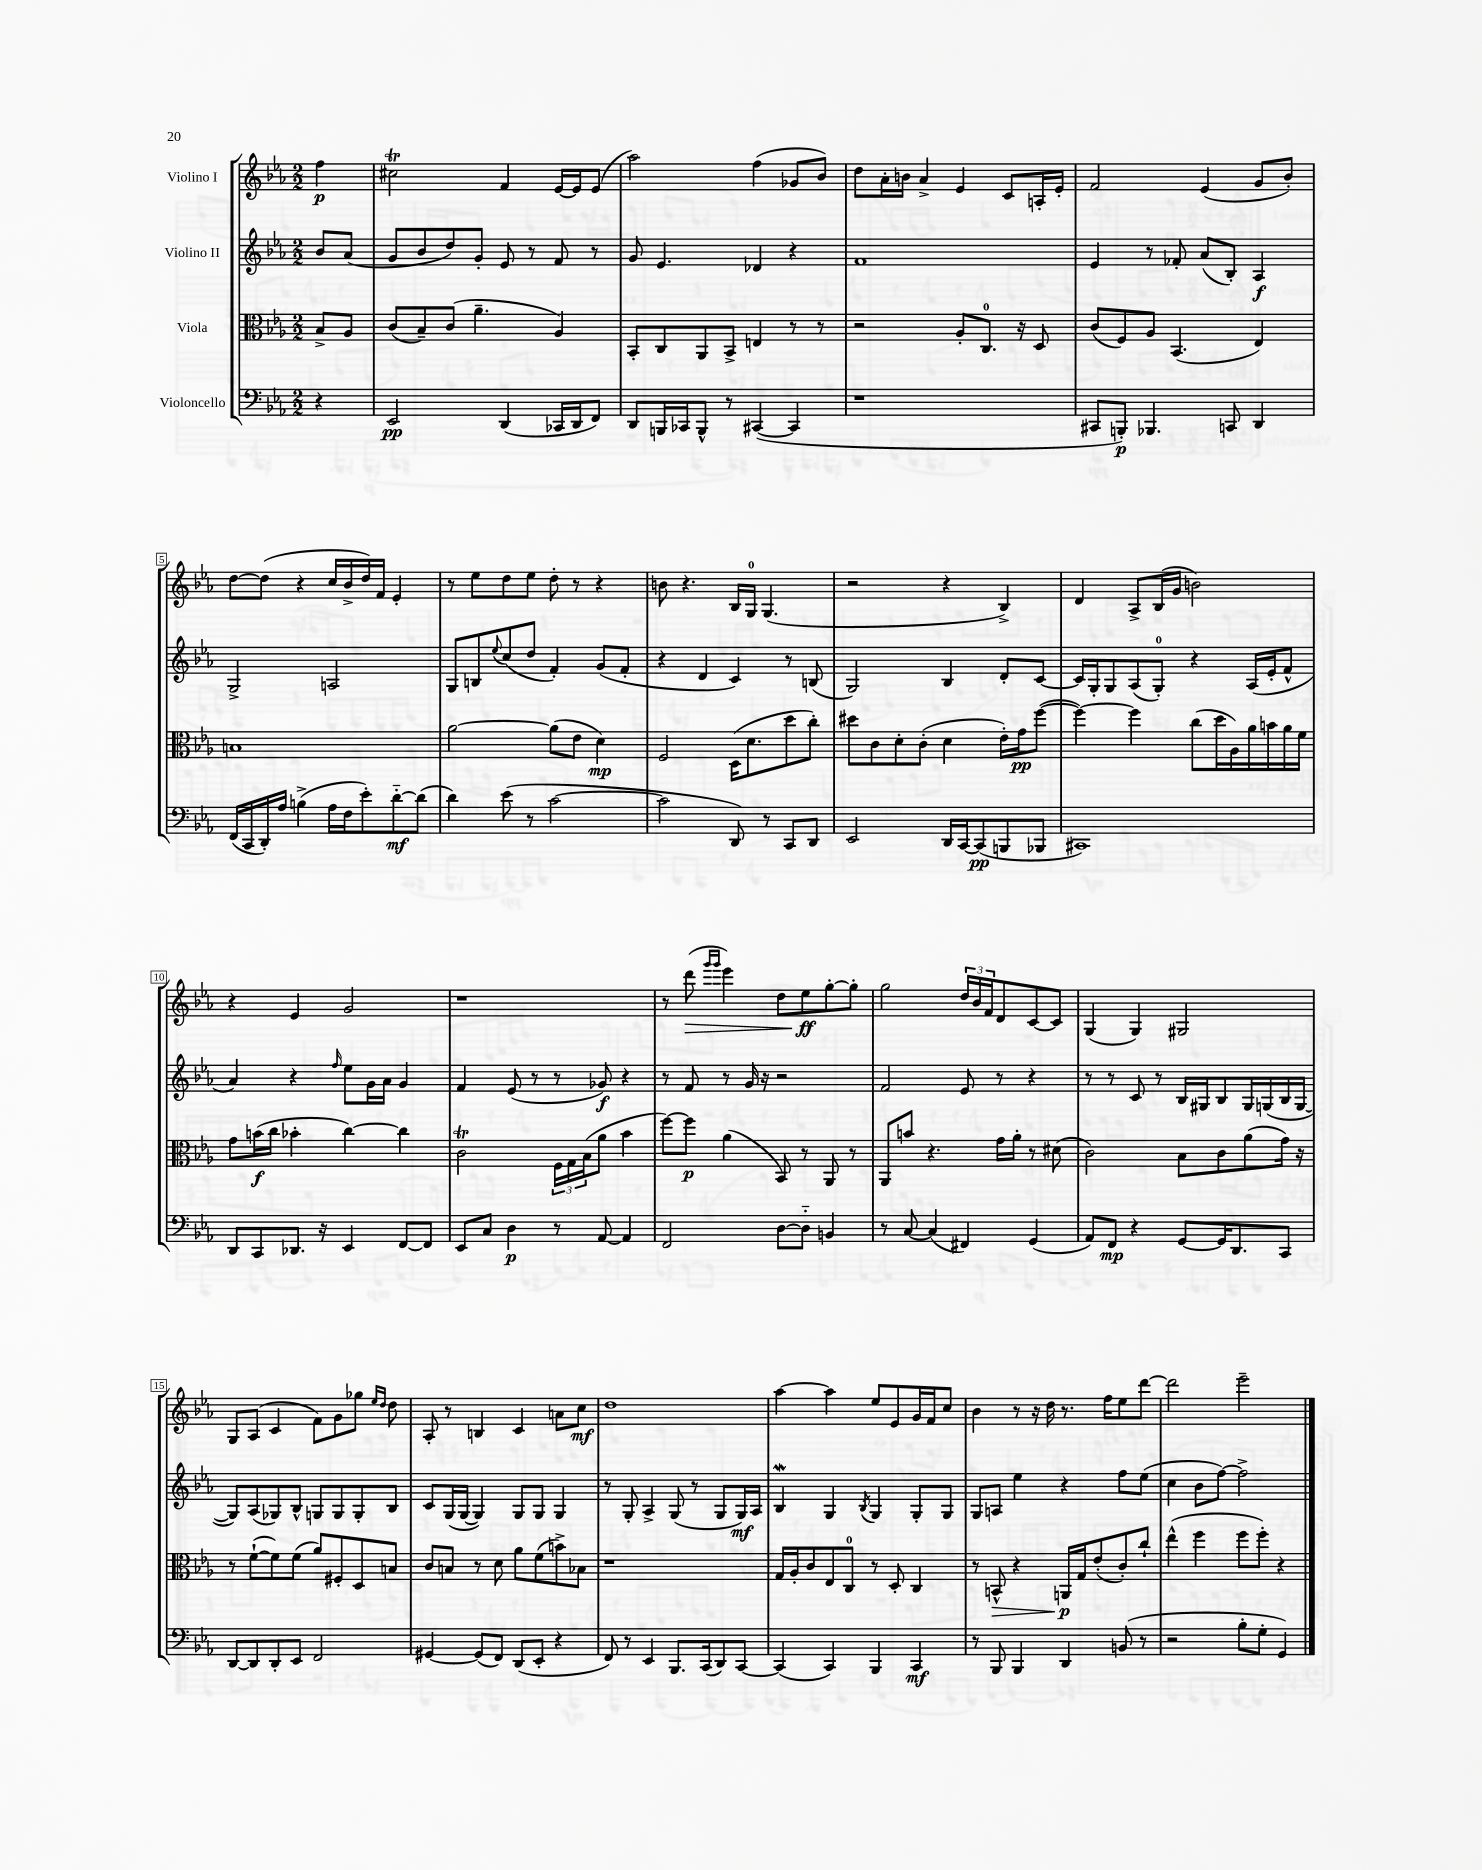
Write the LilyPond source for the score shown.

<<
\new StaffGroup <<
\new Staff = "s0" \with { instrumentName = "Violino I" } {
    \clef treble \key ees \major \numericTimeSignature \time 2/2 \partial 4
    f''4\p |
    cis''2\trill f'4 ees'16~ ees'16 ees'8( |
    aes''2) f''4( ges'8 bes'8) |
    d''8 aes'16-. b'16 aes'4-> ees'4 c'8 a16-. ees'16-. |
    f'2 ees'4( g'8 bes'8-.) |
    d''8~ d''8( r4 c''16 bes'16-> d''16) f'16 ees'4-. |
    r8 ees''8 d''8 ees''8 d''8-. r8 r4 |
    b'8 r4. bes16 g16-0 g4.( |
    r2 r4 bes4->) |
    d'4 aes8-> bes16( g'16 b'2) |
    r4 ees'4 g'2 |
    r1 |
    r8 d'''8\>( \grace { g'''16 g'''16 } ees'''4) d''8 ees''8\ff\! g''8~-. g''8-. |
    g''2 \tuplet 3/2 { d''16 bes'16 f'16 } d'8 c'8~ c'8 |
    g4( g4) gis2 |
    g8 aes8( c'4 f'8) g'8 ges''8 \grace { ees''16 d''16 } d''8 |
    aes8-. r8 b4 c'4 a'8 c''8\mf |
    d''1 |
    aes''4~ aes''4 ees''8 ees'8 g'16 f'16 c''8 |
    bes'4 r8 r16 d''16 r8. f''16 ees''8 d'''8~ |
    d'''2 ees'''2-- \bar "|." |
}
\new Staff = "s1" \with { instrumentName = "Violino II" } {
    \clef treble \key ees \major \numericTimeSignature \time 2/2 \partial 4
    bes'8 aes'8( |
    g'8 bes'8 d''8) g'8-. ees'8 r8 f'8 r8 |
    g'8 ees'4. des'4 r4 |
    f'1 |
    ees'4 r8 fes'8-. aes'8( bes8-.) aes4\f |
    g2-> a2 |
    g8 b8 \appoggiatura { ees''8 } c''8( d''8 f'4-.) g'8( f'8-. |
    r4 d'4 c'4) r8 b8( |
    g2) bes4 d'8-. c'8~ |
    c'16 g16-. g8 aes8( g8-0-.) r4 aes16( ees'16-. f'8-^ |
    aes'4) r4 \grace { f''16 } ees''8 g'16 aes'16 g'4 |
    f'4 ees'8( r8 r8 ges'8\f) r4 |
    r8 f'8 r8 g'16 r16 r2 |
    f'2 ees'8 r8 r4 |
    r8 r8 c'8 r8 bes16 gis16 bes8 gis16 g16( bes16 g16~ |
    g8) aes8( ges8) bes8-^ g8 g8 g8-. bes8 |
    c'8 g16( g16~ g4) g8 g8 g4 |
    r8 g8-. aes4-> g8( r8 g8 g16\mf) aes16 |
    bes4\mordent g4 \acciaccatura { bes8 } g4 g8-. g8 |
    g8 a8 ees''4 r4 f''8 ees''8( |
    c''4 bes'8 f''8~) f''2-> \bar "|." |
}
\new Staff = "s2" \with { instrumentName = "Viola" } {
    \clef alto \key ees \major \numericTimeSignature \time 2/2 \partial 4
    bes8-> aes8 |
    c'8( bes8--) c'8( aes'4.-- aes4) |
    bes,8-. c8 aes,8 bes,8-> e4 r8 r8 |
    r2 aes8-. c8.-0 r16 d8 |
    c'8( f8) aes8 bes,4.( ees4) |
    b1 |
    aes'2~ aes'8( ees'8 d'4\mp) |
    f2 d16( d'8. d''8 c''8-.) |
    dis''8 c'8 d'8-. c'8-.( d'4 ees'16-.) g'16\pp f''8~( |
    f''4~) f''4 c''8( d''16 aes16) aes'16 b'16 aes'16 f'16 |
    g'8 b'16\f( c''16 bes'4-. c''4~) c''4 |
    c'2\trill \tuplet 3/2 { f16 g16 bes16( } aes'8 bes'4 |
    f''8~) f''8\p aes'4( bes,8) r8 aes,8 r8 |
    aes,8 b'8 r4. g'16 aes'16-. r8 dis'8( |
    c'2) bes8 c'8 aes'8( g'16) r16 |
    r8 f'8~-!( f'8) f'8( aes'8) fis8-. d8 b8 |
    c'8 b8 r8 d'8 aes'8 f'8( b'8->) bes8 |
    r1 |
    g16 aes16-. c'8 ees8 c8-0 r8 d8-. c4 |
    r8 b,8-^\> r4 a,16\p\! g16 ees'8-.( c'8-.) c''8-! |
    ees''4-^( f''4 f''8 f''8-.) r4 \bar "|." |
}
\new Staff = "s3" \with { instrumentName = "Violoncello" } {
    \clef bass \key ees \major \numericTimeSignature \time 2/2 \partial 4
    r4 |
    ees,2\pp d,4( ces,16 d,16 f,8) |
    d,8 b,,16 ces,16 b,,8-^ r8 cis,4~( cis,4 |
    r1 |
    cis,8 b,,8-.\p) bes,,4. c,8 d,4 |
    f,16( c,16 d,16-.) aes16 b4->( aes16 f16 ees'8-.) d'8~-_\mf d'8( |
    d'4) ees'8( r8 c'2~ |
    c'2 d,8) r8 c,8 d,8 |
    ees,2 d,16 c,16~ c,8\pp( b,,8 bes,,8 |
    cis,1) |
    d,8 c,8 des,8. r16 ees,4 f,8~ f,8 |
    ees,8 c8 d4\p r8 aes,8~ aes,4 |
    f,2 d8~ d8-_ b,4 |
    r8 c8~ c4( fis,4) g,4( |
    aes,8) f,8\mp r4 g,8~ g,16 d,8. c,8 |
    d,8~ d,8 d,8-. ees,8 f,2 |
    gis,4~ gis,8( f,8) d,8( ees,8-. r4 |
    f,8) r8 ees,4 bes,,8. c,16( d,8) c,8~ |
    c,4( c,4) bes,,4 c,4\mf |
    r8 bes,,8 bes,,4 d,4 b,8( r8 |
    r2 bes8-. g8-. g,4) \bar "|." |
}
>>
>>
\layout { \context { \Score \override BarNumber.stencil = #(make-stencil-boxer 0.1 0.3 ly:text-interface::print) } }
